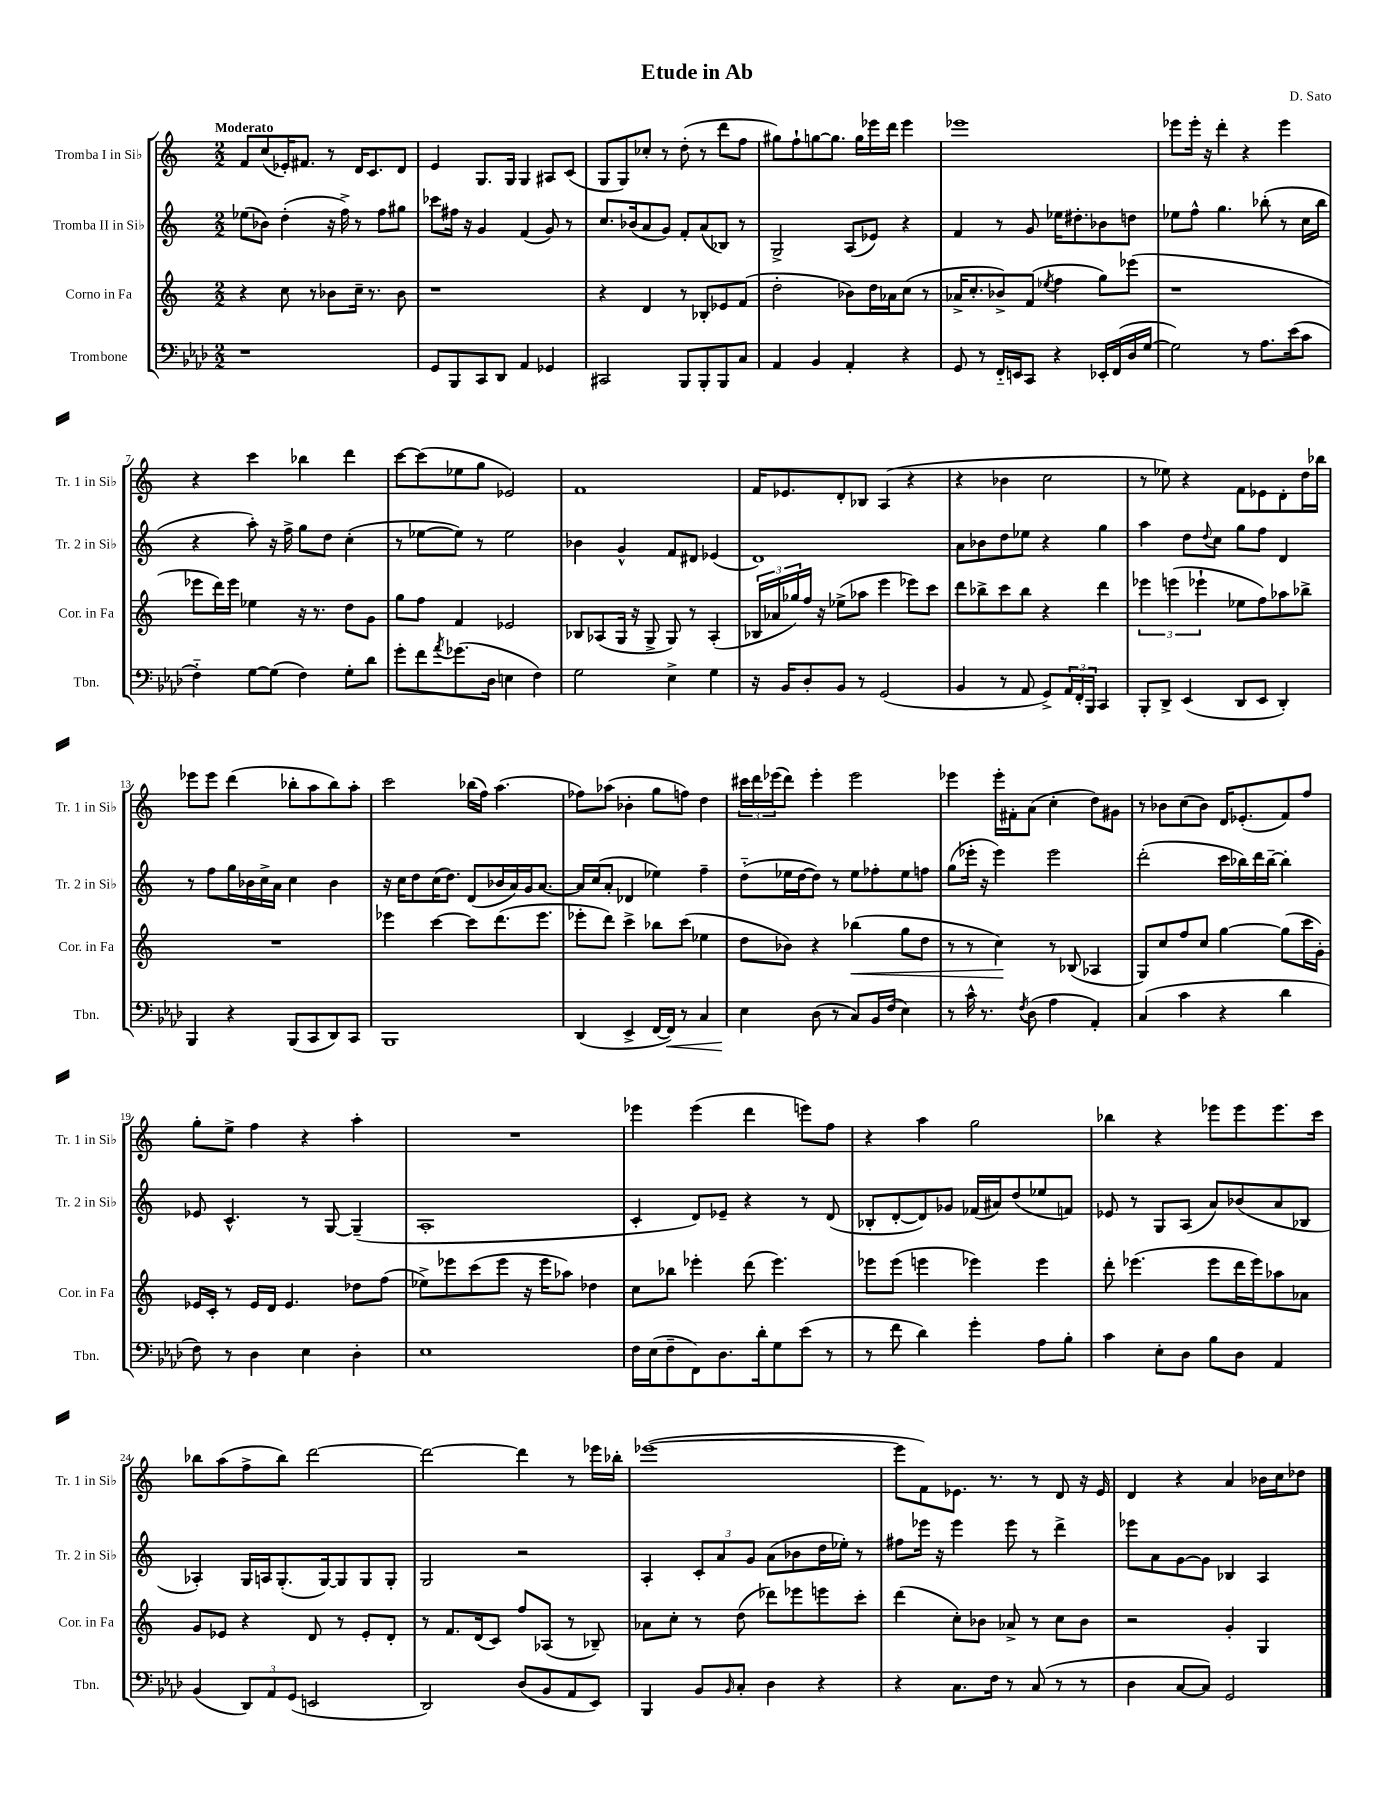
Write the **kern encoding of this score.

**kern	**kern	**kern	**kern
*staff4	*staff3	*staff2	*staff1
*clefF4	*clefG2	*clefG2	*clefG2
*k[b-e-a-d-]	*k[]	*k[]	*k[]
*M2/2	*M2/2	*M2/2	*M2/2
1r	4r	(8ee-	8f
.	.	8b-)	(8cc
.	8cc	(4dd'	16e-')
.	.	.	8.f#
.	8r	.	.
.	8b-	16r	8r
.	.	16ff^)	.
.	16cc~	8r	16d
.	8.r	.	8.c
.	.	8ff	.
.	8b-	8gg#	8d
=	=	=	=
8GG	1r	8ccc-	4e
8BBB-	.	16ff#	.
.	.	16r	.
8CC	.	4g	8.G
8DD-	.	.	.
.	.	.	16G
4AA-	.	(4f	4G
4GG-	.	8g)	8A#
.	.	8r	(8c
=	=	=	=
2CC#	4r	8.cc	8G
.	.	.	8G)
.	.	(16b-	.
.	4d	8a	8cc-'
.	.	8g)	8r
8BBB-	8r	8f'	(8dd'
8BBB-'	8B-'	(8a	8r
8BBB-	8e-	8B-)	8ddd
8C	(8f	8r	8ff
=	=	=	=
4AA-	2dd'	2G^	8gg#)
.	.	.	8ff`
4BB-	.	.	[8gg
.	.	.	8.gg]
4AA-'	8b-)	(8A	.
.	.	.	16gg
.	16dd	8e-)	16eee-
.	16a-	.	16ddd
4r	(8cc	4r	4eee-
.	8r	.	.
=	=	=	=
8GG	16a-^	4f	1eee-
.	8.cc'	.	.
8r	.	.	.
16FF'~	8b-^)	8r	.
16EE	.	.	.
8CC	(8f	8g	.
.	8qee-	.	.
4r	4ff	16ee-	.
.	.	8.dd#'	.
16EE-'	8gg)	8b-	.
(16FF	.	.	.
16D-	(8eee-	8dd	.
[16G	.	.	.
=	=	=	=
2G])	1r	8ee-	8eee-
.	.	8ff^^	16eee-'
.	.	.	16r
.	.	4.gg	4ddd'
8r	.	.	4r
8.A-	.	(8bb-'	.
.	.	8r	4eee-
(16e-	.	.	.
8c	.	16cc	.
.	.	16bb-	.
=	=	=	=
4F'~)	8eee-	4r	4r
.	16ddd)	.	.
.	16eee-	.	.
[8G	4ee-	8aa')	4ccc
(8G]	.	16r	.
.	.	16ff^	.
4F)	16r	8gg	4bb-
.	8.r	.	.
.	.	8dd	.
8G'	8dd	(4cc'	4ddd
8d-	8g	.	.
=	=	=	=
8g'	8gg	8r	[8ccc
8f	8ff	[8ee-	(8ccc]
8qa-	.	.	.
(8.g-	4f	8ee-])	8ee-
.	.	8r	8gg
16D-	.	.	.
4E	2e-	2ee-	2e-)
4F)	.	.	.
=	=	=	=
2G	8B-	4b-	1f
.	(8A-	.	.
.	16G	4g^^	.
.	16r	.	.
.	8G^	.	.
4E-^	8G)	8f	.
.	8r	8d#	.
4G	(4A-'	(4e-	.
=	=	=	=
16r	24B-	1d)	16f
.	24a-	.	.
16BB-	.	.	8.e-
.	24gg-)	.	.
8D-'	16ff	.	.
.	16r	.	.
8BB-	(8ee-^	.	8d'
8r	8aa-	.	8B-
(2GG	4eee	.	(4A
.	8eee-)	.	4r
.	8ccc	.	.
=	=	=	=
4BB-	8ddd	8a	4r
.	8bb-^	8b-	.
8r	8ccc	8dd	4b-
8AA-	8bb-	8ee-	.
8GG^)	4r	4r	2cc
24AA-	.	.	.
24FF'	.	.	.
24BBB-	.	.	.
4CC	4ddd	4gg	.
=	=	=	=
8BBB-'	6eee-	4aa	8r
8DD-^	.	.	8ee-)
.	(6eee	.	.
(4EE-	.	8dd	4r
.	6eee-`	.	.
.	.	8qqdd	.
.	.	8cc	.
8DD-	8ee-	8gg	8f
8EE-	8ff)	8ff	8e-
4DD-')	8aa-	4d	8d'
.	8bb-^	.	16dd
.	.	.	16bb-
=	=	=	=
4BBB-	1r	8r	8eee-
.	.	8ff	8eee-
4r	.	16gg	(4ddd
.	.	16b-	.
.	.	16cc^	.
.	.	16a	.
(8BBB-	.	4cc	8bb-'
8CC	.	.	8aa
8DD-)	.	4b-	8bb-)
8CC	.	.	8aa'
=	=	=	=
1BBB-	4eee-	16r	2ccc
.	.	16cc	.
.	.	8dd	.
.	[4ccc	(16cc	.
.	.	8.dd)	.
.	8ccc]	(8d	(16bb-
.	.	.	16ff)
.	(8.ddd	16b-	(4.aa
.	.	16a)	.
.	.	16g	.
.	8.eee-	[8.a	.
=	=	=	=
(4DD-	8eee-'	16a]	8ff-)
.	.	(16cc	.
.	8ddd)	8a'	(8aa-
4EE-^	4ccc^	4d-	4b-'
[16FF	8bb-	4ee-)	8gg
16FF])	.	.	.
8r	(8ccc	.	8ff)
4C	4ee-	4ff~	4dd
=	=	=	=
4E-	8dd	(8dd'~	24ccc#
.	.	.	24ddd
.	.	.	(24eee-
.	8b-)	16ee-	8ddd)
.	.	[16dd	.
(8D-	4r	8dd])	4eee-'
8r	.	8r	.
8C)	(4bb-	8ee-	2eee-
16BB-	.	8ff-'	.
(16F	.	.	.
4E-)	8gg	8ee-	.
.	8dd	8ff	.
=	=	=	=
8r	8r	(8gg	4eee-
16c^^	8r	16eee-'	.
8.r	.	16r	.
.	4cc)	4eee-)	16eee-'
.	.	.	16f#'
8qF	.	.	.
(8D-	.	.	(8a
4A-	8r	2eee-	4cc'
.	(8B-	.	.
4AA-')	4A-	.	8dd)
.	.	.	8g#
=	=	=	=
(4C	8G)	(2ddd'	8r
.	8cc	.	8b-
4c	8ff	.	(8cc
.	8cc	.	8b-)
4r	[4gg	16ccc	16d
.	.	16bb-)	(8.e-'
.	.	16ddd	.
.	.	[16bb-~	.
4d-	(8gg]	4bb-']	8f)
.	16ccc	.	8ff
.	16g')	.	.
=	=	=	=
8F)	16e-	8e-	8gg'
.	16c'	.	.
8r	8r	4.c^^	8ee^
4D-	16e-	.	4ff
.	16d	.	.
.	4.e-	.	.
4E-	.	8r	4r
.	.	[8G	.
4D-'	8dd-	(4G~]	4aa'
.	(8ff	.	.
=	=	=	=
1E-	8ee-^)	1A'	1r
.	8eee-	.	.
.	(8ccc	.	.
.	8eee-	.	.
.	16r	.	.
.	16eee-	.	.
.	8aa-)	.	.
.	4dd-	.	.
=	=	=	=
16F	8cc	4c'	4eee-
(16E-	.	.	.
8F~	8bb-	.	.
8FF)	4eee-'	8d)	(4eee-
8.D-	.	8e-~	.
.	(8ddd	4r	4ddd
16d-'	.	.	.
8G	4.eee-)	.	.
(8e-	.	8r	8eee)
8r	.	(8d	8ff
=	=	=	=
8r	8eee-	8B-'	4r
8f	(8eee-	[8d'	.
4d-)	4eee	8d])	4aa
.	.	8g-	.
4g'	4eee-)	(16f-	2gg
.	.	16a#)	.
.	.	(8dd	.
8A-	4eee-	8ee-	.
8B-'	.	8f)	.
=	=	=	=
4c	8ddd'	8e-	4bb-
.	(4.eee-	8r	.
8E-'	.	8G	4r
8D-	.	(8A	.
8B-	8eee-	8a)	8eee-
8D-	16ddd	(8b-	8eee-
.	16eee-)	.	.
4AA-	8aa-	8a	8.eee-
.	8a-	8B-	.
.	.	.	16ccc
=	=	=	=
(4BB-	8g	4A-')	8bb-
.	8e-	.	(8aa
12DD-)	4r	16G	8ff^
.	.	16A	.
12AA-	.	.	.
.	.	(8.G'	8bb-)
(12GG	.	.	.
2EE	8d	.	[2ddd
.	.	[16G)	.
.	8r	8G]	.
.	8e-'	8G	.
.	8d'	8G'	.
=	=	=	=
2DD-)	8r	2G	2ddd_
.	8.f	.	.
.	(16d	.	.
.	8c)	.	.
(8D-	8ff	2r	4ddd]
8BB-	(8A-	.	.
8AA-	8r	.	8r
8EE-)	8B-~)	.	16eee-
.	.	.	16bb-'
=	=	=	=
4BBB-	8a-	4A'	([1eee-
.	8cc'	.	.
8BB-	8r	12c'	.
.	.	12a	.
16qqBB-	.	.	.
8C'	(8dd	.	.
.	.	12g	.
4D-	8ddd-)	(8a	.
.	8eee-	8b-	.
4r	8eee	16dd	.
.	.	16ee-')	.
.	8ccc'	8r	.
=	=	=	=
4r	(4ddd	8ff#	8eee-]
.	.	16eee-	8f)
.	.	16r	.
8.C	8cc')	4eee-	8.e-
.	8b-	.	.
16F	.	.	8.r
8r	8a-^	8eee-	.
(8C	8r	8r	8r
8r	8cc	4ddd^	8d
8r	8b-	.	16r
.	.	.	16e-
=	=	=	=
4D-	2r	8eee-	4d
.	.	8a	.
[8C	.	[8g	4r
8C])	.	8g]	.
2GG	4g'	4B-	4a
.	4G	4A	16b-
.	.	.	16cc
.	.	.	8dd-
==	==	==	==
*-	*-	*-	*-
